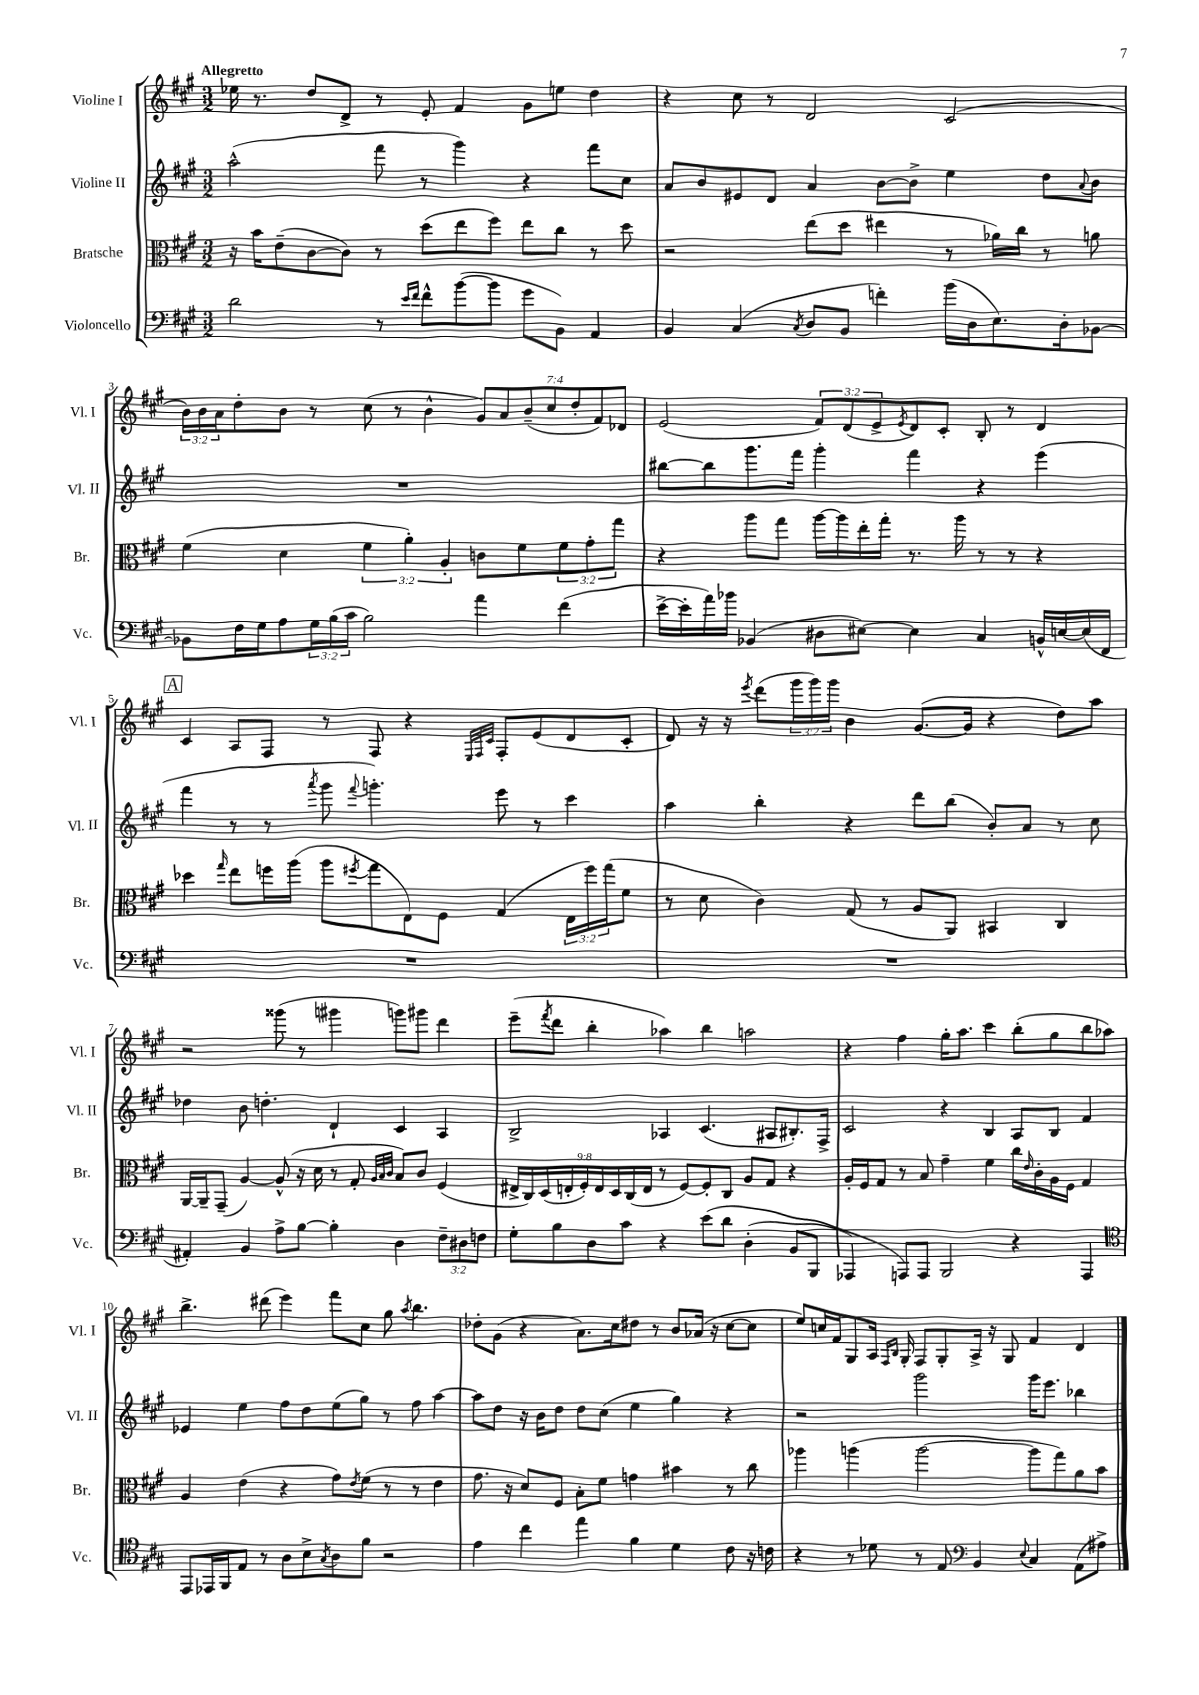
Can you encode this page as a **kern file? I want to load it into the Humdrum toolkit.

**kern	**kern	**kern	**kern
*part4	*part3	*part2	*part1
*staff4	*staff3	*staff2	*staff1
*I"Violoncello	*I"Bratsche	*I"Violine II	*I"Violine I
*I'Vc.	*I'Br.	*I'Vl. II	*I'Vl. I
*clefF4	*clefC3	*clefG2	*clefG2
*k[f#c#g#]	*k[f#c#g#]	*k[f#c#g#]	*k[f#c#g#]
*M3/2	*M3/2	*M3/2	*M3/2
=1	=1	=1	=1
!	!	!	!LO:TX:a:B:t=Allegretto
2d\	16r	(2aa^^\	16ee-X\
.	16b\KL	.	8.r
.	(8e~\	.	.
.	[8c#\	.	8dd/L
.	8c#\J])	.	8d^/J
8r	8r	8fff#\	8r
16qqe/LL	.	.	.
16qqf#/JJ	.	.	.
8f#^^\L	(8dd\L	8r	8e'/
([8b\	8ee\	4ggg#\)	4f#/
8b\J]	8ff#\J)	.	.
8g#\L	8ee\L	4r	8g#\L
8BB\J)	8cc#\J	.	8een\J
4AA/	8r	8fff#\L	4dd\
.	8dd\	8cc#\J	.
=2	=2	=2	=2
4BB/	2r	8a/L	4r
.	.	8b/	.
(4C#/	.	8e#X/	8cc#\
.	.	8d/J	8r
8qC#/	.	.	.
8D/L	(8ee\L	4a/	2d/
8BB/J	8dd\J	.	.
4fn'\)	4ee#X\	[8b\L	.
.	.	8b^\J]	.
(16b\LL	8r	4ee\	(2c#/
16D\J	.	.	.
8.E\)	16a-X\LL)	.	.
.	16cc#\JJ	.	.
.	8r	8dd\L	.
16D'\k	.	.	.
.	.	8qqa/	.
[8BB-X\J	8an\	8b\J	.
!!LO:LB:g=z
=3	=3	=3	=3
8BB-X\L]	(4f#\	1.r	24b\LL)
.	.	.	24b\
.	.	.	24a\J
16F#\L	.	.	8dd'\
16G#\J	.	.	.
8A\	4d\	.	8b\J
24G#\L	.	.	8r
(24B\	.	.	.
24c#\JJ	.	.	.
2B\)	6f#\	.	(8cc#\
.	.	.	8r
.	6a'\)	.	.
.	.	.	4b^^\
.	6A'/	.	.
4a\	8cn\L	.	14g#/L)
.	.	.	14a/
.	8f#\	.	.
.	.	.	(14b~/
.	.	.	14cc#/
(4f#\	12f#\	.	.
.	.	.	14dd'/
.	12g#'\	.	.
.	.	.	14f#/)
.	12gg#\J	.	.
.	.	.	14d-X/J
=4	=4	=4	=4
[16e^\LL	4r	[8bb#X\L	(2e/
16e'\]	.	.	.
16a\)	.	8bb#\]	.
16b-X\JJ	.	.	.
(4BB-X/	8aa\L	8.ggg#\	.
.	8gg#\J	.	.
.	.	16fff#\Jk	.
8D#X\L	[16aa\LL	4ggg#'\	12f#/L)
.	16aa\]	.	.
.	.	.	(12d/
[8E#X\J)	16ee'\	.	.
.	.	.	12e^/
.	16gg#'\JJ	.	.
.	.	.	8qe/
4E#\]	8.r	4fff#\	8d/)
.	.	.	8c#'/J
.	16aa\	.	.
4C#/	8r	4r	8B'/
.	8r	.	8r
16BBn^^/LL	4r	(4eee\	4d/
[16En/	.	.	.
(16E/]	.	.	.
16FF#/JJ	.	.	.
!!LO:LB:g=z
!!LO:REH:place=s1:t=A
=5	=5	=5	=5
1.r	4dd-X\	4fff#\	4c#/
.	16qqgg#/	.	.
.	8ee\L	8r	8A/L
.	16ffn\L	8r	8F#/J
.	(16aa\JJ	.	.
.	.	8qaaa/	.
.	8aa\L	8ggg#\	8r
.	8qff#X/	8qqfff#/	.
.	8gg#\	4.gggn'\)	8F#/
.	8E\)	.	4r
.	8F#\J	.	.
.	.	.	32qqE/LLL
.	.	.	32qqF#/
.	.	.	32qqc#/JJJ
.	(4G#/	8eee\	8F#'/L
.	.	8r	(8e/
.	24E\LL	4ccc#\	8d/
.	24ff#\)	.	.
.	(24gg#\J	.	.
.	8f#\J	.	8c#'/J
=6	=6	=6	=6
1.r	8r	4aa\	8d/)
.	8d\	.	16r
.	.	.	16r
.	.	.	8qeee/
.	4c#\)	4bb'\	(8ddd\L
.	.	.	24ggg#\L
.	.	.	24ggg#\)
.	.	.	24ggg#\JJ
.	(8G#/	4r	4b\
.	8r	.	.
.	8A/L	8ddd\L	([8.g#/L
.	8AA/J)	(8bb\J	.
.	.	.	16g#/Jk]
.	4BB#X/	8b'/L)	4r
.	.	8a/J	.
.	4C#/	8r	8dd\L)
.	.	8cc#\	8aa\J
!!LO:LB:g=z
=7	=7	=7	=7
4AA#X'/)	[16AA/LL	4dd-X\	2r
.	16AA~/J]	.	.
.	(8GG#~/J	.	.
4BB/	[4A/)	8b\	.
.	.	4.ddn'\	.
8A^\L	(8A^^/]	.	(8ggg##X\
[8B\J	16r	.	8r
.	16d\	.	.
4B'\]	8r	4d`/	4ggg#X\
.	8G#'/	.	.
.	32qqA/LLL	.	.
.	32qqB/	.	.
.	32qqc#/JJJ	.	.
4D\	8B/L)	4c#/	8gggn\L)
.	8c#/J	.	8ggg#X\J
12F#~\L	(4F#/	4A/	4ddd\
12D#X\	.	.	.
12Fn\J	.	.	.
=8	=8	=8	=8
8G#'\L	18E#X^/LL	2B^/	(8eee~\L
.	18C#/)	.	.
.	(18D/	.	.
.	.	.	8qfff#/
8B\	.	.	8ddd\J
.	18En'/	.	.
.	18F#'/)	.	.
8D\	.	.	4bb'\
.	18E/	.	.
.	18D/	.	.
8c#\J	.	.	.
.	(18C#/	.	.
.	18E/JJ	.	.
4r	8r	4A-X/	4aa-X\)
.	[8F#/L)	.	.
(8e\L	8F#'/]	(4.c#/	4bb\
8d\J	8C#/J	.	.
(4D'\	8A/L	.	2aan\
.	8G#/J	8A#X/L	.
8BB/L	4r	8.B#X'/)	.
8BBB/J	.	.	.
.	.	16F#^/Jk	.
=9	=9	=9	=9
4AAA-X/)	16A'/LL	2c#/	4r
.	16F#/J	.	.
.	8G#/J	.	.
8AAAn/L)	8r	.	4ff#\
8AAA/J	8B/	.	.
2BBB/	4g#~\	4r	16gg#'\KL
.	.	.	8.aa\J
.	4f#\	4B/	4ccc#\
4r	16cc#\LL	8A/L	(8bb'\L
.	16qqe/	.	.
.	16c#'\	.	.
.	16A\	8B/J	8gg#\
.	16F#\JJ	.	.
4AAA/	4G#/	4f#/	8bb\
.	.	.	8aa-X\J)
!!LO:LB:g=z
=10	=10	=10	=10
*clefC4	*	*	*
8EE/L	4A/	4e-X/	4.bb^\
16EE-X/L	.	.	.
16FF#/J	.	.	.
8E/J	(4e\	4ee\	.
8r	.	.	(8ddd#X\
8A\L	4r	8ff#\L	4eee\)
8B^\	.	8dd\	.
8qG#/	.	.	.
8A\	8g#\L)	(8ee\	8fff#\L
.	8qe/	.	.
8f#\J	(8f#\J	8gg#\J)	8cc#\J
2r	8r	8r	8gg#\
.	.	.	8qaa/
.	8r	8ff#\	4.bb\
.	4e\	[4aa\	.
=11	=11	=11	=11
4e\	8.g#\	8aa\L]	8dd-X'\L
.	.	8dd\J	(8g#\J
.	16r	.	.
4cc#\	8d/L)	16r	4r
.	.	16b\KL	.
.	8F#/J	8dd\J	.
4ee\	8B'\L	8dd\L	8.a\L)
.	8f#\J	(8cc#\J	.
.	.	.	16cc#\k
4f#\	4gn\	4ee\	8dd#X\J
.	.	.	8r
4d\	4b#X\	4gg#\)	8b/L
.	.	.	(16a-X/Jk
.	.	.	16r
8c#\	8r	4r	[8cc#\L
16r	8cc#\	.	8cc#\J]
16cn\	.	.	.
=12	=12	=12	=12
4r	4aa-X\	2r	8ee/L)
.	.	.	16ccn/L
.	.	.	16f#/J
8r	(4aan\	.	8G#/
8d-X\	.	.	16A/Jk
.	.	.	16qqF#/LL
.	.	.	16qqB/JJ
.	.	.	16G#'/
8r	[2aa\	2ggg#\	8F#/L
8E/	.	.	8G#'/
*clefF4	*	*	*
4BB/	.	.	16A^/Jk
.	.	.	16r
.	.	.	8G#/
8qqE/	.	.	.
4C#/	8aa\L]	16ggg#\KL	4f#/
.	.	8.eee\J	.
.	8gg#\)	.	.
(8AA\L	8a\	4bb-X\	4d/
8A#X^\J)	8b\J	.	.
==	==	==	==
*-	*-	*-	*-
